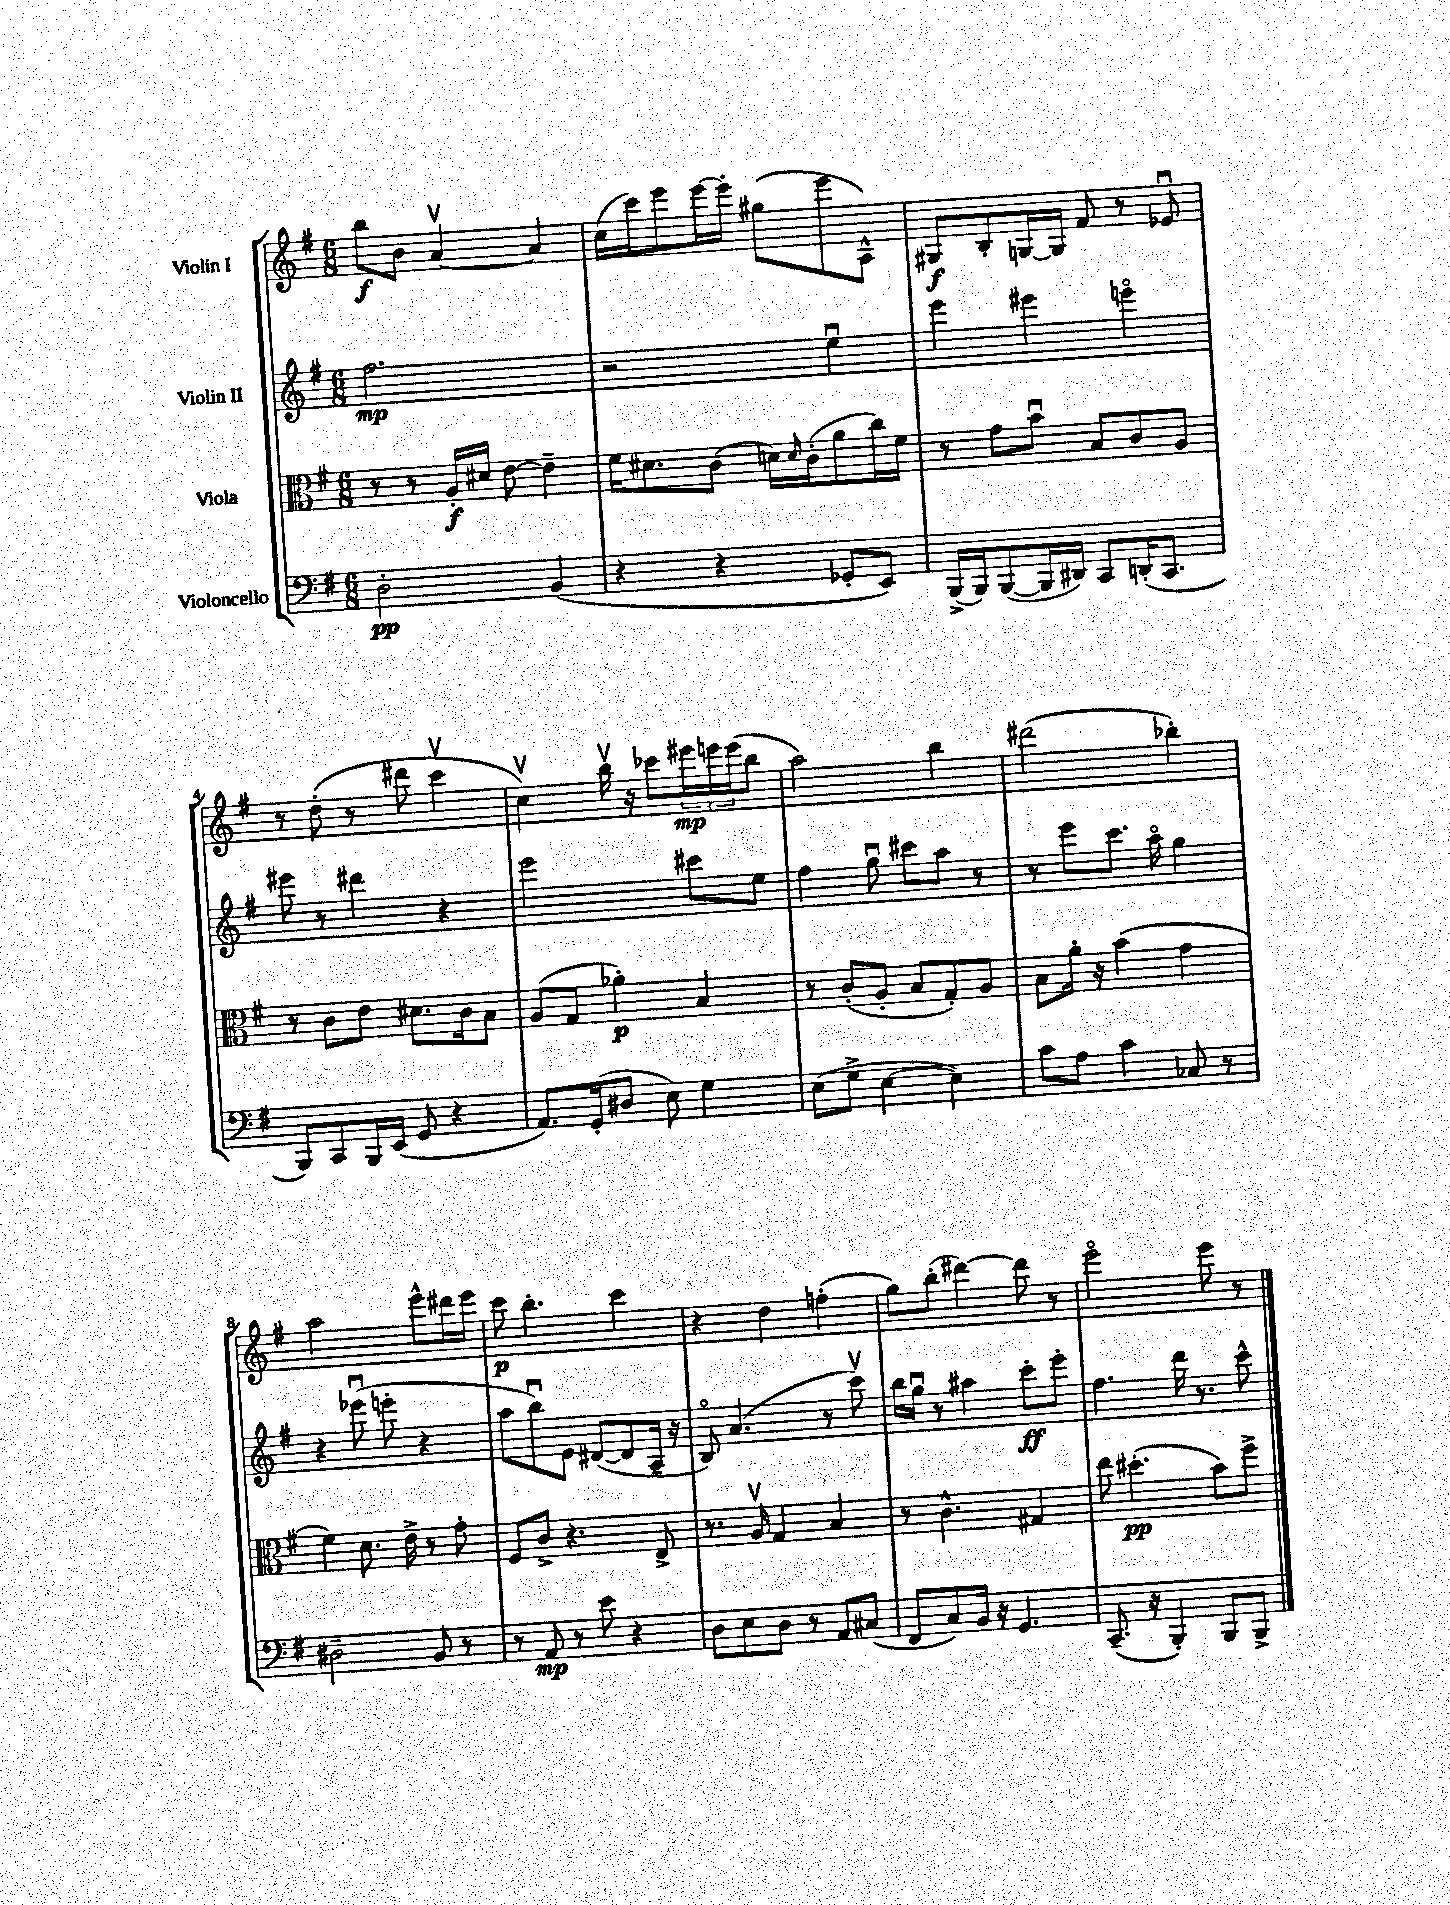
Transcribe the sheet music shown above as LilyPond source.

<<
\new StaffGroup <<
\new Staff = "s0" \with { instrumentName = "Violin I" } {
    \clef treble \key g \major \numericTimeSignature \time 6/8
    b''8\f b'8 a'4~\upbow a'4 |
    c''16( c'''16) e'''8 e'''16~ e'''16-. gis''8( e'''8 a8-^) |
    gis8\f b8-. g16~ g16 fis'8 r8 ees'8\downbow |
    r8 d''8-.( r8 dis'''8 c'''4\upbow |
    c''4\upbow) b''16\upbow r16 ces'''8 \tuplet 3/2 { eis'''16\mp e'''16 e'''16( } b''8 |
    a''2) b''4 |
    dis'''2( bes''4-.) |
    a''2 e'''8-^ dis'''16 e'''16 |
    c'''8\p b''4.-. c'''4 |
    r4 d''4 f''4-.( |
    g''8) b''8-.( dis'''4~) dis'''8 r8 |
    e'''2\flageolet e'''8 r8 \bar "|." |
}
\new Staff = "s1" \with { instrumentName = "Violin II" } {
    \clef treble \key g \major \numericTimeSignature \time 6/8
    fis''2.\mp |
    r2 e''4\downbow |
    e'''4 eis'''4 e'''4\flageolet |
    eis'''8 r8 dis'''4 r4 |
    e'''2 cis'''8 e''8 |
    fis''4 g''8\downbow cis'''8 a''8 r8 |
    r8 e'''8 c'''8. a''16\flageolet g''4 |
    r4 ees'''8\downbow( e'''8-. r4 |
    a''8 b''8\downbow) e'8 dis'8~( dis'8 a16-- r16 |
    b8\flageolet) a'4.( r8 c'''8\upbow) |
    b''16 g''16\downbow r8 ais''4 c'''8-.\ff e'''8-. |
    fis''4. d'''16 r8. c'''8-^ \bar "|." |
}
\new Staff = "s2" \with { instrumentName = "Viola" } {
    \clef alto \key g \major \numericTimeSignature \time 6/8
    r8 r8 a16-.\f dis'16 e'8~ e'4-- |
    fis'16 dis'8. c'8( d'16) \grace { d'16 } c'16-.( a'8 c''16) fis'16 |
    r8 g'8 b'8\downbow b8 c'8 a8 |
    r8 c'8 e'8 dis'8. c'16 b8 |
    a8( g8 aes'4-.\p) b4 |
    r8 c'8-.( a8-. b8 g8-.) a8 |
    b8 a'16-. r16 b'4( g'4 |
    fis'4) d'8. e'16-> r8 g'8-. |
    fis8 c'8-> r4. e8-> |
    r8. a16\upbow g4 b4 |
    r8 c'4.-^ gis4 |
    e''8 dis''4.-.\pp( b'8) fis''8-> \bar "|." |
}
\new Staff = "s3" \with { instrumentName = "Violoncello" } {
    \clef bass \key g \major \numericTimeSignature \time 6/8
    d2-.\pp b,4( |
    r4 r4 ges,8-. e,8) |
    b,,16->( b,,16) b,,8~( b,,16 dis,16) c,8 d,16-.( c,8. |
    b,,8) c,8 b,,16 e,16( g,8 r4 |
    a,8.) g,16-.( dis8 e8) g4 |
    e8( g8-> e4~ e4) |
    c'8 a8 c'4 ces8 r8 |
    dis2-- b,8 r8 |
    r8 a,8\mp r8 e'8 r4 |
    d8 e8 d8 r8 a,8 cis8( |
    fis,8 c8) b,16 r16 g,4. |
    c,8.--( r16 b,,4-.) b,,8 b,,8-> \bar "|." |
}
>>
>>
